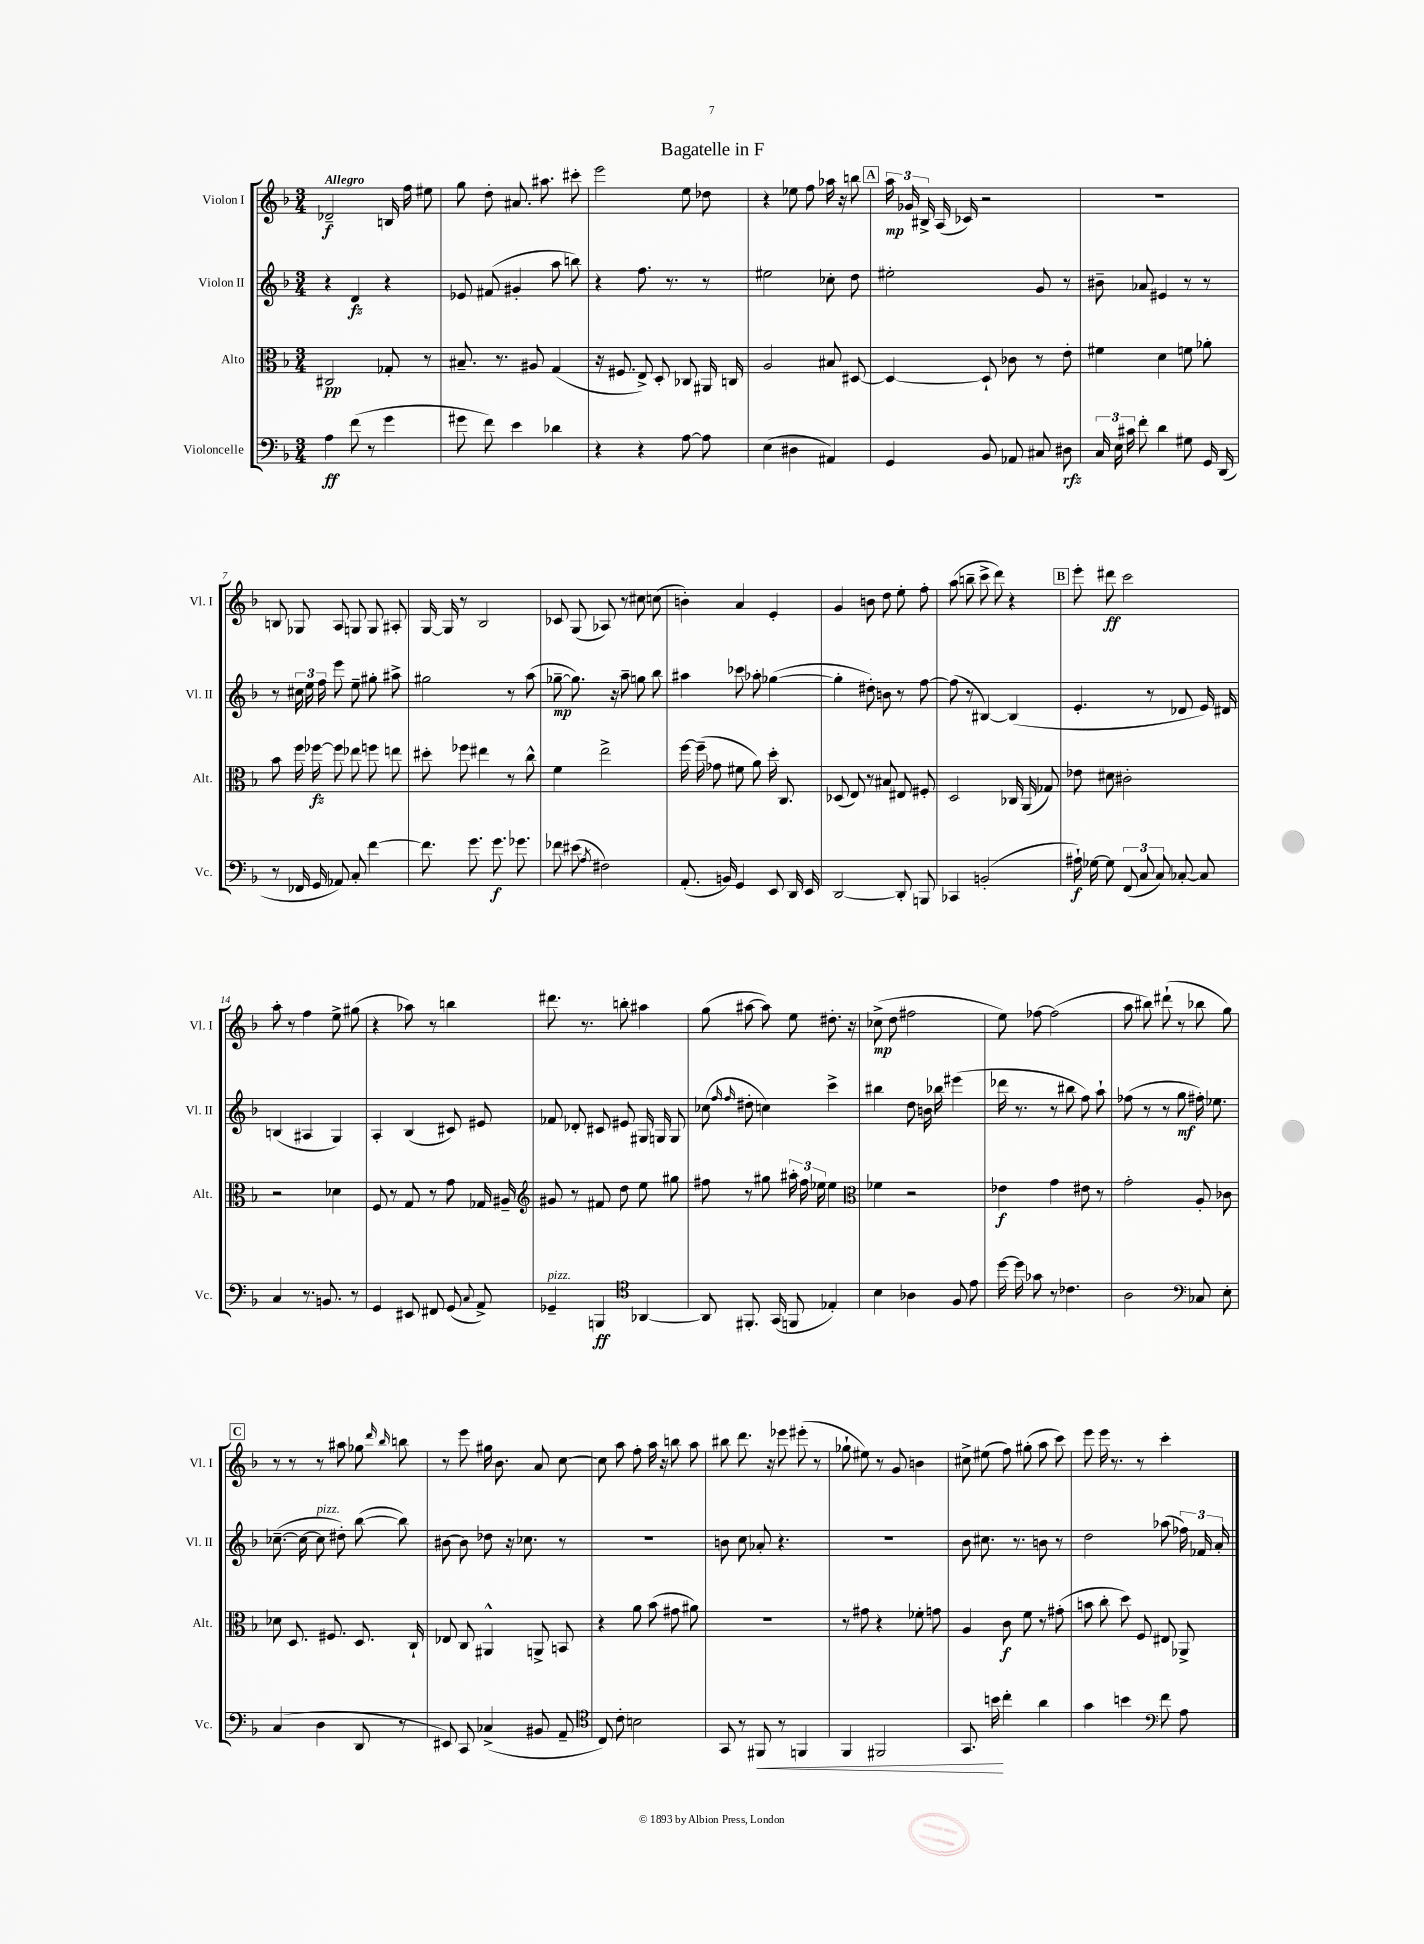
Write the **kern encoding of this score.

**kern	**kern	**kern	**kern
*staff4	*staff3	*staff2	*staff1
*clefF4	*clefC3	*clefG2	*clefG2
*k[b-]	*k[b-]	*k[b-]	*k[b-]
*M3/4	*M3/4	*M3/4	*M3/4
4A	2C#	4r	2d-~
(8f	.	4d	.
8r	.	.	.
4g	8G-'	4r	16B
.	.	.	16ff
.	8r	.	8ee#
=	=	=	=
8g#	8.B#~	8e-	8gg
8f)	.	(8f#	8dd'
.	8.r	.	.
4e	.	4g#'	8.a#
.	8A#	.	.
.	.	.	8.aa#
4d-	(4G	8aa	.
.	.	8bb)	8ccc#'
=	=	=	=
4r	16r	4r	2eee
.	8.F#	.	.
4r	8E^)	8.ff	.
.	8D'	.	.
.	.	8.r	.
[8A	8C-	.	8ee
8A]	16AA#	8r	8dd-
.	16C	.	.
=	=	=	=
(4E	2A	2ee#	4r
4D#	.	.	8ee-
.	.	.	8ff
4AA#)	8B#	8cc-'	16aa-
.	.	.	16r
.	[8D#	8dd	8bb
=	=	=	=
4GG	4D#_	2ee#'	24aa
.	.	.	24g-
.	.	.	24B#^
.	.	.	(16A
.	.	.	16c-)
8BB-	8D#`]	.	2r
8AA-	8c-	.	.
8C#	8r	8g	.
8D#	8e'	8r	.
=	=	=	=
24C	4f#	8b#~	2.r
24E	.	.	.
24c#	.	.	.
8f'	.	8a-	.
4d	4d	4e#	.
8G#	8f	8r	.
16GG	8a-'	8r	.
(16DD	.	.	.
=	=	=	=
8r	8b-	8r	8B
16FF-	16ff	24cc#	8G-
.	.	24ee	.
16GG	[16ff-	.	.
.	.	24ff	.
8AA-)	8ff-]	8eee	8A
8C'	8ee-	8ee~	8G
[4f	8ff	8gg#'	8G
.	8ee	8aa#^	8A#'
=	=	=	=
8.f]	8dd#'	2gg#	[16G
.	.	.	16G]
.	8ff-	.	8r
8.g	.	.	.
.	4ee#	.	2B-
8.g	.	.	.
.	8r	8r	.
8.g-	.	.	.
.	8cc^^	(8aa	.
=	=	=	=
8f-	4f	[8gg-~	8c-
(8e#	.	8.gg-])	(8G
8qA	.	.	.
2F#)	2ee^	.	8A-)
.	.	16r	.
.	.	8aa~	8r
.	.	8gg	8cc#
.	.	8bb-	(8cc
=	=	=	=
(8.AA'	[16ff	4aa#	4b')
.	(16ff~]	.	.
.	8g-	.	.
16BB)	.	.	.
4GG	8f#	8ccc-	4a
.	8a)	8aa-'	.
8EE	16dd'	([4gg-	4e'
.	8.C	.	.
16DD	.	.	.
16EE	.	.	.
=	=	=	=
[2DD	(8D-	4gg-']	4g
.	8E)	.	.
.	8r	8dd#')	8b
.	8B#	8b	8dd
8DD']	8E#	8r	8ee'
8BBB	8F#'	[8ff	8ff'
=	=	=	=
4CC-	2D	(8ff]	(8aa
.	.	8r	8bb~
(2BB'	.	[4B#)	8ccc^
.	.	.	8ddd)
.	16C-	(4B#]	4r
.	(16AA	.	.
.	8G-)	.	.
=	=	=	=
16A#`)	8e-	4.e'	8eee'
[16G-	.	.	.
8G-]	8d#	.	8ddd#
(12FF	2c#'	.	2ccc
12C	.	.	.
.	.	8r	.
12C)	.	.	.
[8C-'	.	8d-	.
8C-]	.	16e)	.
.	.	16d#	.
=	=	=	=
4C	2r	(4B	8aa'
.	.	.	8r
8.r	.	4A#	4ff
8.BB	.	.	.
.	4d-	4G)	8ee^
8r	.	.	(8gg#
=	=	=	=
4GG	8F	4A'	4r
.	8r	.	.
8EE#	8G	(4B-	8aa-)
8FF#	8r	.	8r
(8GG	8g	8c#)	4bb
8qqC	.	.	.
8AA^)	16G-	8e#	.
.	16A#~	.	.
=	=	=	=
*	*clefG2	*	*
4GG-~	8g#	8f-	8.ddd#
.	8r	8d-'	.
.	.	.	8.r
4BBB	8f#	8c#	.
.	8dd	8e#	8bb'
*clefC4	*	*	*
[4AA-	8ee	16G#	4aa#
.	.	16G	.
.	8gg#	8G	.
=	=	=	=
8AA-]	8ff#	(8cc-	(8gg
.	.	16qqff	.
.	.	16qqff	.
8.FF#'	8r	8dd#'	[8aa#
.	8gg#	4cc)	8aa#])
(16GG	.	.	.
8FF	24aa#'	.	8ee
.	24ff#	.	.
.	24ee-	.	.
4E-')	4ee-	4ccc^	8.dd#'
.	.	.	16r
=	=	=	=
*	*clefC3	*	*
4B-	4f-	4bb#	(8cc-^
.	.	.	8dd
4A-	2r	8dd	2ff#
.	.	16b	.
.	.	16bb-	.
8F	.	(4eee#	.
8e	.	.	.
=	=	=	=
[16dd	4e-	16ddd-	8ee)
16dd]	.	8.r	.
8g-	.	.	[8ff-
8r	4g	8r	(2ff-]
4.c-	.	8bb#	.
.	8e#	8ff)	.
.	8r	8aa`	.
=	=	=	=
2A	2g'	(8ff-	8aa
.	.	8r	8bb#)
.	.	8r	(8ddd#`
.	.	8gg	8r
*clefF4	*	*	*
8C-	8A'	16ff#')	8bb-
.	.	8.ee-	.
8E'	8c-	.	8gg)
=	=	=	=
(4C	8d-	([8.cc-~	8r
.	8.D	.	8r
.	.	16cc-_	.
4D	.	8cc-]	8r
.	8.F#	.	.
.	.	8dd#')	8aa#
8DD	8.D	([8bb-	8gg-
.	.	.	16qqddd
.	.	.	16qqbb-
8r	.	8bb-])	8bb
.	16C`	.	.
=	=	=	=
8EE#)	8E-	[8b#	8r
8CC	8C	8b#]	8eee
(4C-^	4AA#^^	8dd-	16gg#
.	.	.	8.b-
.	.	16r	.
.	.	8.cc-	.
8BB#	8AA^	.	8a
8AA~	8BB	8r	[8cc
=	=	=	=
*clefC4	*	*	*
8C)	4r	2.r	8cc]
8c'	.	.	8aa
2B	8a	.	8ff'
.	(8b-	.	16aa
.	.	.	16r
.	8g#	.	8bb
.	8a#)	.	8aa
=	=	=	=
8GG	2.r	8b	8bb#
8r	.	8cc	8.ddd
8FF#	.	8a-'	.
.	.	.	16r
8r	.	4.r	8eee-
4FF	.	.	(8eee#'
.	.	.	8r
=	=	=	=
4FF	8r	2.r	8gg-`
.	8g#	.	8ee#)
2FF#	4r	.	8r
.	.	.	8g
.	8f-'	.	4b
.	8g	.	.
=	=	=	=
8.GG	4A	8b-	8cc#^
.	.	8.cc#	(8ee#
16b	.	.	.
4cc'	8c	.	8ff)
.	.	8.r	.
.	8f	.	(8gg#'
4a	8r	8b	8aa
.	(8g#'	8r	8ccc)
=	=	=	=
4g	8b	2dd	8eee
.	8cc'	.	16eee
.	.	.	8.r
4b	8dd)	.	.
.	8F	.	8r
*clefF4	*	*	*
8f	8E#	(8aa-	4ccc'
8A	8AA-^	24ff-)	.
.	.	24f-	.
.	.	24a'	.
==	==	==	==
*-	*-	*-	*-
